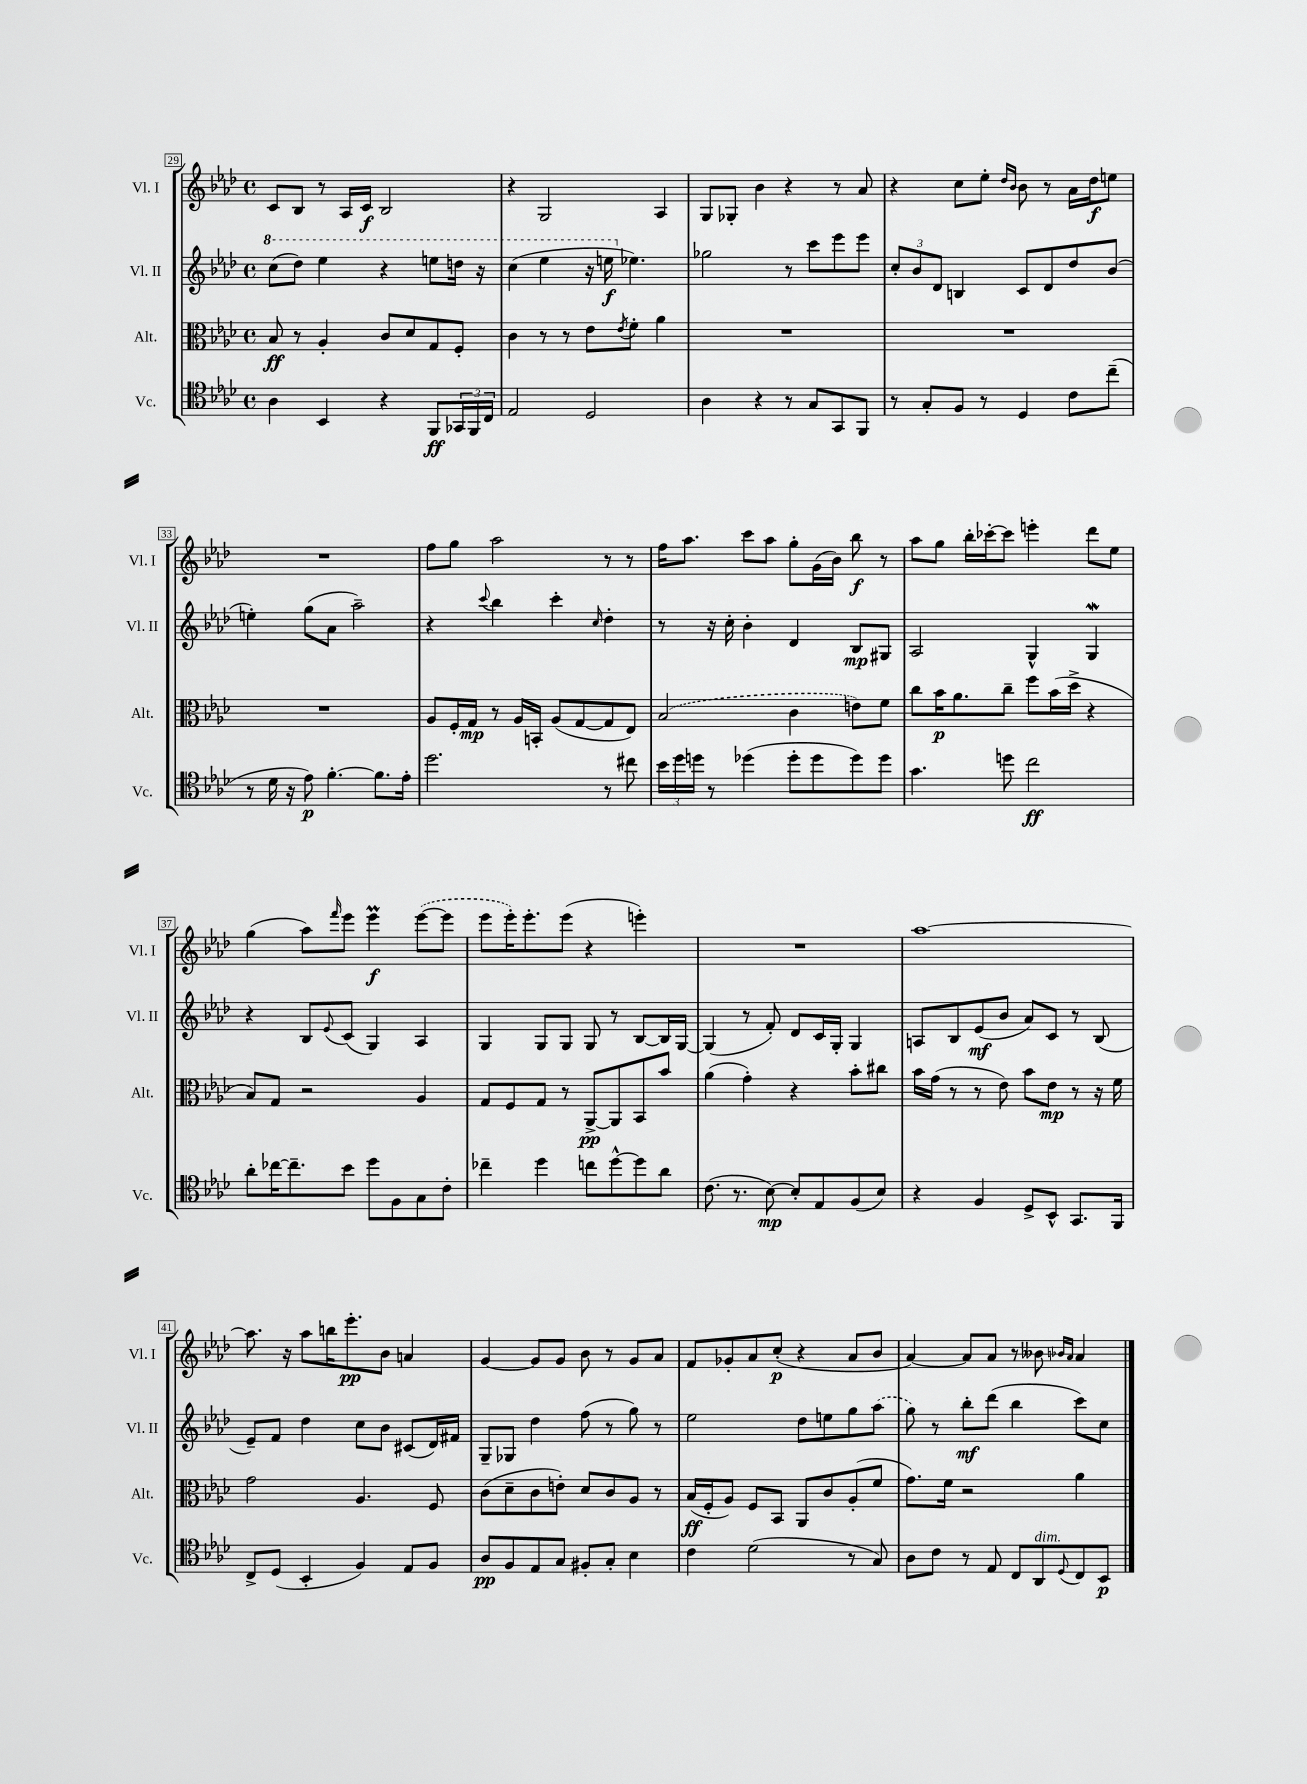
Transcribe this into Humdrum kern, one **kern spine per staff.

**kern	**dynam	**kern	**dynam	**kern	**dynam	**kern	**dynam
*part4	*part4	*part3	*part3	*part2	*part2	*part1	*part1
*staff4	*staff4	*staff3	*staff3	*staff2	*staff2	*staff1	*staff1
*I"Vc.	*	*I"Alt.	*	*I"Vl. II	*	*I"Vl. I	*
*I'Vc.	*	*I'Alt.	*	*I'Vl. II	*	*I'Vl. I	*
*clefC4	*	*clefC3	*	*clefG2	*	*clefG2	*
*k[b-e-a-d-]	*	*k[b-e-a-d-]	*	*k[b-e-a-d-]	*	*k[b-e-a-d-]	*
*M4/4	*	*M4/4	*	*M4/4	*	*M4/4	*
*met(c)	*	*met(c)	*	*met(c)	*	*met(c)	*
*	*	*	*	*8va	*	*	*
=29	=29	=29	=29	=29	=29	=29	=29
4A-\	.	8B-/	ff	(8ccc\L	.	8c/L	.
.	.	8r	.	8ddd-\J)	.	8B-/J	.
4BB-/	.	4A-'/	.	4eee-\	.	8r	.
.	.	.	.	.	.	16A-/LL	.
.	.	.	.	.	.	16c/JJ	f
4r	.	8c/L	.	4r	.	2B-/	.
.	.	8d-/	.	.	.	.	.
8FF/L	ff	8G/	.	8eeen\L	.	.	.
24GG-X/L	.	8F'/J	.	16dddn\Jk	.	.	.
24FF/	.	.	.	.	.	.	.
.	.	.	.	16r	.	.	.
24C/JJ	.	.	.	.	.	.	.
=30	=30	=30	=30	=30	=30	=30	=30
2E-/	.	4c\	.	(4ccc\	.	4r	.
.	.	8r	.	4eee-\	.	2G/	.
.	.	8r	.	.	.	.	.
2D-/	.	8e-\L	.	16r	.	.	.
.	.	.	.	16eeen\	f	.	.
.	.	8qe-/	.	.	.	.	.
*	*	*	*	*X8va	*	*	*
.	.	8f'\J	.	4.ee-X\)	.	.	.
.	.	4a-\	.	.	.	4A-/	.
=31	=31	=31	=31	=31	=31	=31	=31
4A-\	.	1r	.	2gg-X\	.	8G/L	.
.	.	.	.	.	.	8G-X'/J	.
4r	.	.	.	.	.	4b-\	.
8r	.	.	.	8r	.	4r	.
8G/L	.	.	.	8ccc\L	.	.	.
8GG/	.	.	.	8eee-\	.	8r	.
8FF/J	.	.	.	8eee-\J	.	8a-/	.
=32	=32	=32	=32	=32	=32	=32	=32
8r	.	1r	.	12cc'/L	.	4r	.
.	.	.	.	12b-/	.	.	.
8G'/L	.	.	.	.	.	.	.
.	.	.	.	12d-/J	.	.	.
8F/J	.	.	.	4Bn/	.	8cc\L	.
8r	.	.	.	.	.	8ee-'\J	.
.	.	.	.	.	.	16qqdd-/LL	.
.	.	.	.	.	.	16qqb-/JJ	.
4D-/	.	.	.	8c/L	.	8b-\	.
.	.	.	.	8d-/	.	8r	.
8c\L	.	.	.	8dd-/	.	16a-\LL	.
.	.	.	.	.	.	16dd-\J	f
(8cc~\J	.	.	.	(8b-/J	.	8een\J	.
!!LO:LB:g=z
=33	=33	=33	=33	=33	=33	=33	=33
8r	.	1r	.	4een'\)	.	1r	.
16d-\	.	.	.	.	.	.	.
16r	.	.	.	.	.	.	.
8e-\)	p	.	.	(8gg\L	.	.	.
[4.f'\	.	.	.	8a-\J	.	.	.
.	.	.	.	2aa-~\)	.	.	.
8.f\L]	.	.	.	.	.	.	.
16e-'\Jk	.	.	.	.	.	.	.
=34	=34	=34	=34	=34	=34	=34	=34
2.dd-\	.	8A-/L	.	4r	.	8ff\L	.
.	.	16F'/L	.	.	.	8gg\J	.
.	.	16G/JJ	mp	.	.	.	.
.	.	.	.	8qqccc/	.	.	.
.	.	8r	.	4bb-\	.	2aa-\	.
.	.	16A-/LL	.	.	.	.	.
.	.	16BBn'/JJ	.	.	.	.	.
.	.	(8A-/L	.	4ccc'\	.	.	.
.	.	[8G/	.	.	.	.	.
.	.	.	.	16qqcc/	.	.	.
8r	.	8G/]	.	4dd-'\	.	8r	.
8cc#X\	.	8E-/J)	.	.	.	8r	.
=35	=35	=35	=35	=35	=35	=35	=35
24b-\LL	.	(2B-/	.	8r	.	16ff\KL	.
24dd-\	.	.	.	.	.	.	.
.	.	.	.	.	.	8.aa-\J	.
24ddn\JJ	.	.	.	.	.	.	.
8r	.	.	.	16r	.	.	.
.	.	.	.	16cc'\	.	.	.
(4dd-X\	.	.	.	4b-'\	.	8ccc\L	.
.	.	.	.	.	.	8aa-\J	.
8dd-'\L	.	4c\	.	4d-/	.	8gg'\L	.
8dd-\	.	.	.	.	.	(16g\L	.
.	.	.	.	.	.	16b-\JJ)	.
8dd-\)	.	8en\L)	.	8B-/L	mp	8bb-\	f
8dd-\J	.	8f\J	.	8G#X/J	.	8r	.
=36	=36	=36	=36	=36	=36	=36	=36
4.g\	.	8cc\L	.	2A-/	.	8aa-\L	.
.	.	16b-\K	p	.	.	8gg\J	.
.	.	8.a-\	.	.	.	.	.
.	.	.	.	.	.	16bb-'\LL	.
.	.	.	.	.	.	[16ccc-X'\J	.
8ddn\	.	8cc~\J	.	.	.	8ccc-\J]	.
2cc\	ff	8ff\L	.	4G^^/	.	4eeen'\	.
.	.	(16b-\L	.	.	.	.	.
.	.	16dd-^\JJ	.	.	.	.	.
.	.	4r	.	4GW/	.	8ddd-\L	.
.	.	.	.	.	.	8ee-\J	.
!!LO:LB:g=z
=37	=37	=37	=37	=37	=37	=37	=37
8a-'\L	.	8B-/L)	.	4r	.	(4gg\	.
[16cc-X\K	.	8G/J	.	.	.	.	.
8.cc-~\]	.	.	.	.	.	.	.
.	.	2r	.	8B-/L	.	8aa-\L)	.
.	.	.	.	8qqe-/	.	16qqfff/	.
8b-\J	.	.	.	(8c/J	.	8eee-\J	.
8dd-\L	.	.	.	4G/)	.	4eee-M\	f
8F\	.	.	.	.	.	.	.
8G\	.	4A-/	.	4A-/	.	([8eee-\L	.
8c'\J	.	.	.	.	.	8eee-\J]	.
=38	=38	=38	=38	=38	=38	=38	=38
4cc-X~\	.	8G/L	.	4G/	.	8eee-\L	.
.	.	8F/	.	.	.	16eee-'\K)	.
.	.	.	.	.	.	8.eee-'\	.
4dd-\	.	8G/J	.	8G/L	.	.	.
.	.	8r	.	8G/J	.	(8eee-\J	.
8ccn\L	.	[8AA-^/L	pp	8G/	.	4r	.
[8dd-^^\	.	8AA-/]	.	8r	.	.	.
8dd-\]	.	8BB-/	.	[8B-/L	.	4eeen'\)	.
8a-\J	.	8b-/J	.	16B-/L]	.	.	.
.	.	.	.	[16G/JJ	.	.	.
=39	=39	=39	=39	=39	=39	=39	=39
(8.c\	.	(4a-\	.	(4G/]	.	1r	.
8.r	.	.	.	.	.	.	.
.	.	4g'\)	.	8r	.	.	.
[8B-\)	mp	.	.	8f'/)	.	.	.
8B-'/L]	.	4r	.	8d-/L	.	.	.
8E-/	.	.	.	16c/L	.	.	.
.	.	.	.	16G'/JJ	.	.	.
(8F/	.	8b-'\L	.	4G/	.	.	.
8B-/J)	.	8cc#X\J	.	.	.	.	.
=40	=40	=40	=40	=40	=40	=40	=40
4r	.	16b-\LL	.	8An/L	.	[1aa-	.
.	.	(16g\JJ	.	.	.	.	.
.	.	8r	.	8B-/	.	.	.
4F/	.	8r	.	(8e-/	mf	.	.
.	.	8e-\)	.	8b-/J	.	.	.
8D-^/L	.	8b-\L	.	8a-/L)	.	.	.
8BB-^^/J	.	8e-\J	mp	8c/J	.	.	.
8.GG/L	.	8r	.	8r	.	.	.
.	.	16r	.	(8B-/	.	.	.
16FF/Jk	.	16f\	.	.	.	.	.
!!LO:LB:g=z
=41	=41	=41	=41	=41	=41	=41	=41
8C^/L	.	2g\	.	8e-~/L)	.	8.aa-\]	.
(8D-/J	.	.	.	8f/J	.	.	.
.	.	.	.	.	.	16r	.
4BB-'/	.	.	.	4dd-\	.	8aa-\L	.
.	.	.	.	.	.	16bbn\K	.
.	.	.	.	.	.	8.eee-'\	pp
4F/)	.	4.A-/	.	8cc\L	.	.	.
.	.	.	.	8b-\J	.	8b-\J	.
8E-/L	.	.	.	(8c#X/L	.	4an/	.
8F/J	.	8F/	.	16d-/L)	.	.	.
.	.	.	.	16f#X/JJ	.	.	.
=42	=42	=42	=42	=42	=42	=42	=42
8A-/L	pp	(8c\L	.	8G~/L	.	[4g/	.
8F/	.	8d-~\	.	8G-X/J	.	.	.
8E-/	.	8c\	.	4dd-\	.	8g/L]	.
8G/J	.	8en'\J)	.	.	.	8g/J	.
8F#X'/L	.	8d-/L	.	(8ff\	.	8b-\	.
8G'/J	.	8c/	.	8r	.	8r	.
4B-\	.	8A-/J	.	8gg\)	.	8g/L	.
.	.	8r	.	8r	.	8a-/J	.
=43	=43	=43	=43	=43	=43	=43	=43
4c\	.	(16B-/LL	ff	2ee-\	.	8f/L	.
.	.	16F'/J	.	.	.	.	.
.	.	8A-/J)	.	.	.	8g-X'/	.
(2d-\	.	8F/L	.	.	.	8a-/	.
.	.	8BB-/J	.	.	.	(8cc'/J	p
.	.	8AA-/L	.	8dd-\L	.	4r	.
.	.	8c/	.	8een\	.	.	.
8r	.	(8A-'/	.	8gg\	.	8a-/L	.
8G/)	.	8f/J	.	(8aa-\J	.	8b-/J	.
=44	=44	=44	=44	=44	=44	=44	=44
8A-\L	.	8.g\L)	.	8gg\)	.	[4a-/)	.
8c\J	.	.	.	8r	.	.	.
.	.	16f\Jk	.	.	.	.	.
8r	.	2r	.	8bb-'\L	mf	8a-/L]	.
8E-/	.	.	.	(8ddd-\J	.	8a-/J	.
8C/L	.	.	.	4bb-\	.	8r	.
!LO:TX:a:i:t=dim.	!	!	!	!	!	!	!
8AA-/	.	.	.	.	.	8b--X\	.
.	.	.	.	.	.	16qqb-X/LL	.
8qqD-/	.	.	.	.	.	16qqa-/JJ	.
8C/	.	4a-\	.	8ccc\L)	.	4a-/	.
8BB-/J	p	.	.	8cc\J	.	.	.
==	==	==	==	==	==	==	==
*-	*-	*-	*-	*-	*-	*-	*-
